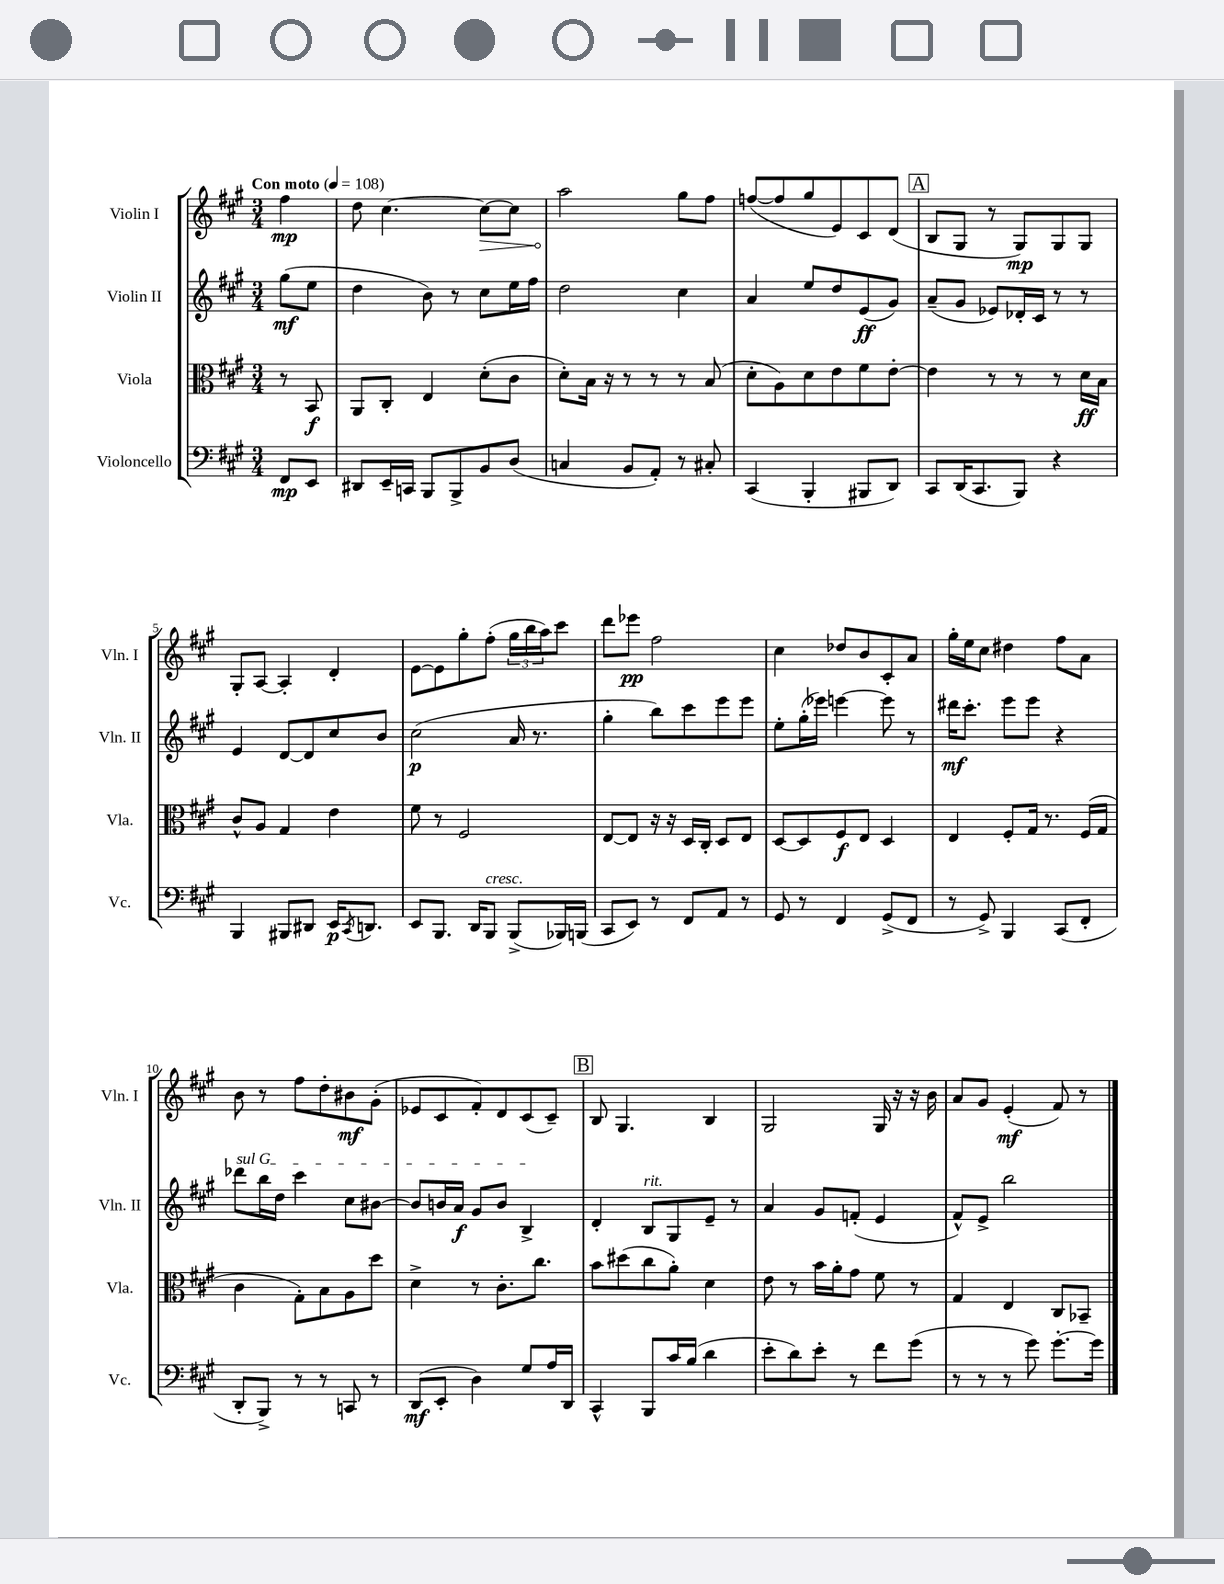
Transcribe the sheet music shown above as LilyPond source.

<<
\new StaffGroup <<
\new Staff = "s0" \with { instrumentName = "Violin I" shortInstrumentName = "Vln. I" } {
    \clef treble \key a \major \numericTimeSignature \time 3/4 \partial 4 \tempo "Con moto" 4 = 108
    fis''4\mp |
    d''8 cis''4.~ \once \override Hairpin.circled-tip = ##t cis''8~\> cis''8 |
    a''2\! gis''8 fis''8 |
    f''8~( f''8 gis''8 e'8) cis'8 d'8( |
    \mark \markup { \box "A" } b8 gis8 r8 gis8\mp) gis8 gis8 |
    gis8-. a8~ a4-. d'4-. |
    e'8~ e'8 gis''8-. fis''8-.( \tuplet 3/2 { gis''16 b''16 a''16) } cis'''8 |
    d'''8 ees'''8\pp fis''2 |
    cis''4 des''8 b'8 cis'8-. a'8 |
    gis''16-. e''16 cis''8 dis''4 fis''8 a'8 |
    b'8 r8 fis''8 d''8-. bis'8\mf gis'8-.( |
    ees'8 cis'8 fis'8-.) d'8 cis'8( cis'8--) |
    \mark \markup { \box "B" } b8 gis4. b4 |
    gis2 gis16 r16 r16 b'16 |
    a'8 gis'8 e'4-.\mf( fis'8) r8 \bar "|." |
}
\new Staff = "s1" \with { instrumentName = "Violin II" shortInstrumentName = "Vln. II" } {
    \clef treble \key a \major \numericTimeSignature \time 3/4 \partial 4
    gis''8\mf( e''8 |
    d''4 b'8) r8 cis''8 e''16 fis''16 |
    d''2 cis''4 |
    a'4 e''8 d''8 e'8\ff( gis'8) |
    \mark \markup { \box "A" } a'8--( gis'8 ees'8) des'16-. cis'16 r8 r8 |
    e'4 d'8~ d'8 cis''8 b'8 |
    cis''2\p( a'16 r8. |
    gis''4-. b''8) cis'''8 e'''8 e'''8 |
    e''8-. gis''16-.( ees'''16) e'''4~ e'''8 r8 |
    dis'''16\mf cis'''8.-. e'''8 e'''8 r4 |
    \once \override TextSpanner.bound-details.left.text = \markup { \italic "sul G" } des'''8\startTextSpan b''16 d''16 cis'''4 cis''8 bis'8~ |
    bis'8 b'16 a'16\f gis'8 b'8 b4->\stopTextSpan |
    \mark \markup { \box "B" } d'4-. b8^\markup { \italic "rit." } gis8 e'8-- r8 |
    a'4 gis'8 f'8-.( e'4 |
    fis'8-^) e'8-> b''2 \bar "|." |
}
\new Staff = "s2" \with { instrumentName = "Viola" shortInstrumentName = "Vla." } {
    \clef alto \key a \major \numericTimeSignature \time 3/4 \partial 4
    r8 b,8\f |
    a,8 cis8-. e4 d'8-.( cis'8 |
    d'8-.) b16 r16 r8 r8 r8 b8( |
    d'8-. a8) d'8 e'8 fis'8 e'8~-. |
    \mark \markup { \box "A" } e'4 r8 r8 r8 d'16\ff b16 |
    cis'8-^ a8 gis4 e'4 |
    fis'8 r8 fis2 |
    e8~ e8 r16 r16 d16 cis16-. d8 e8 |
    d8~ d8 fis8\f e8 d4 |
    e4 fis8-. gis16 r8. fis16( gis16 |
    cis'4 gis8-.) b8 a8 d''8 |
    d'4-> r8 cis'8.-. cis''8. |
    \mark \markup { \box "B" } b'8 dis''8( cis''8 a'8-.) d'4 |
    e'8 r8 b'16 a'16-. gis'8 fis'8 r8 |
    gis4 e4 cis8 bes,8-- \bar "|." |
}
\new Staff = "s3" \with { instrumentName = "Violoncello" shortInstrumentName = "Vc." } {
    \clef bass \key a \major \numericTimeSignature \time 3/4 \partial 4
    fis,8\mp e,8 |
    dis,8 e,16-- c,16 b,,8 b,,8-> b,8 d8( |
    c4 b,8 a,8-.) r8 cis8-. |
    cis,4( b,,4-. bis,,8 d,8) |
    \mark \markup { \box "A" } cis,8 d,16( cis,8. b,,8) r4 |
    b,,4 bis,,8 dis,8 e,16\p \acciaccatura { cis,8 } d,8. |
    e,8 b,,8. d,16 b,,8^\markup { \italic "cresc." } b,,8->( bes,,16) b,,16( |
    cis,8 e,8) r8 fis,8 a,8 r8 |
    gis,8 r8 fis,4 gis,8->( fis,8 |
    r8 gis,8->) b,,4 cis,8( fis,8-. |
    d,8-. b,,8->) r8 r8 c,8 r8 |
    d,8\mf( e,8-. d4) gis8 a16 d,16 |
    \mark \markup { \box "B" } cis,4-^ b,,8 cis'16 b16( d'4 |
    e'8-. d'8) e'8-. r8 fis'8 gis'8( |
    r8 r8 r8 gis'8) gis'8.~-. gis'16 \bar "|." |
}
>>
>>
